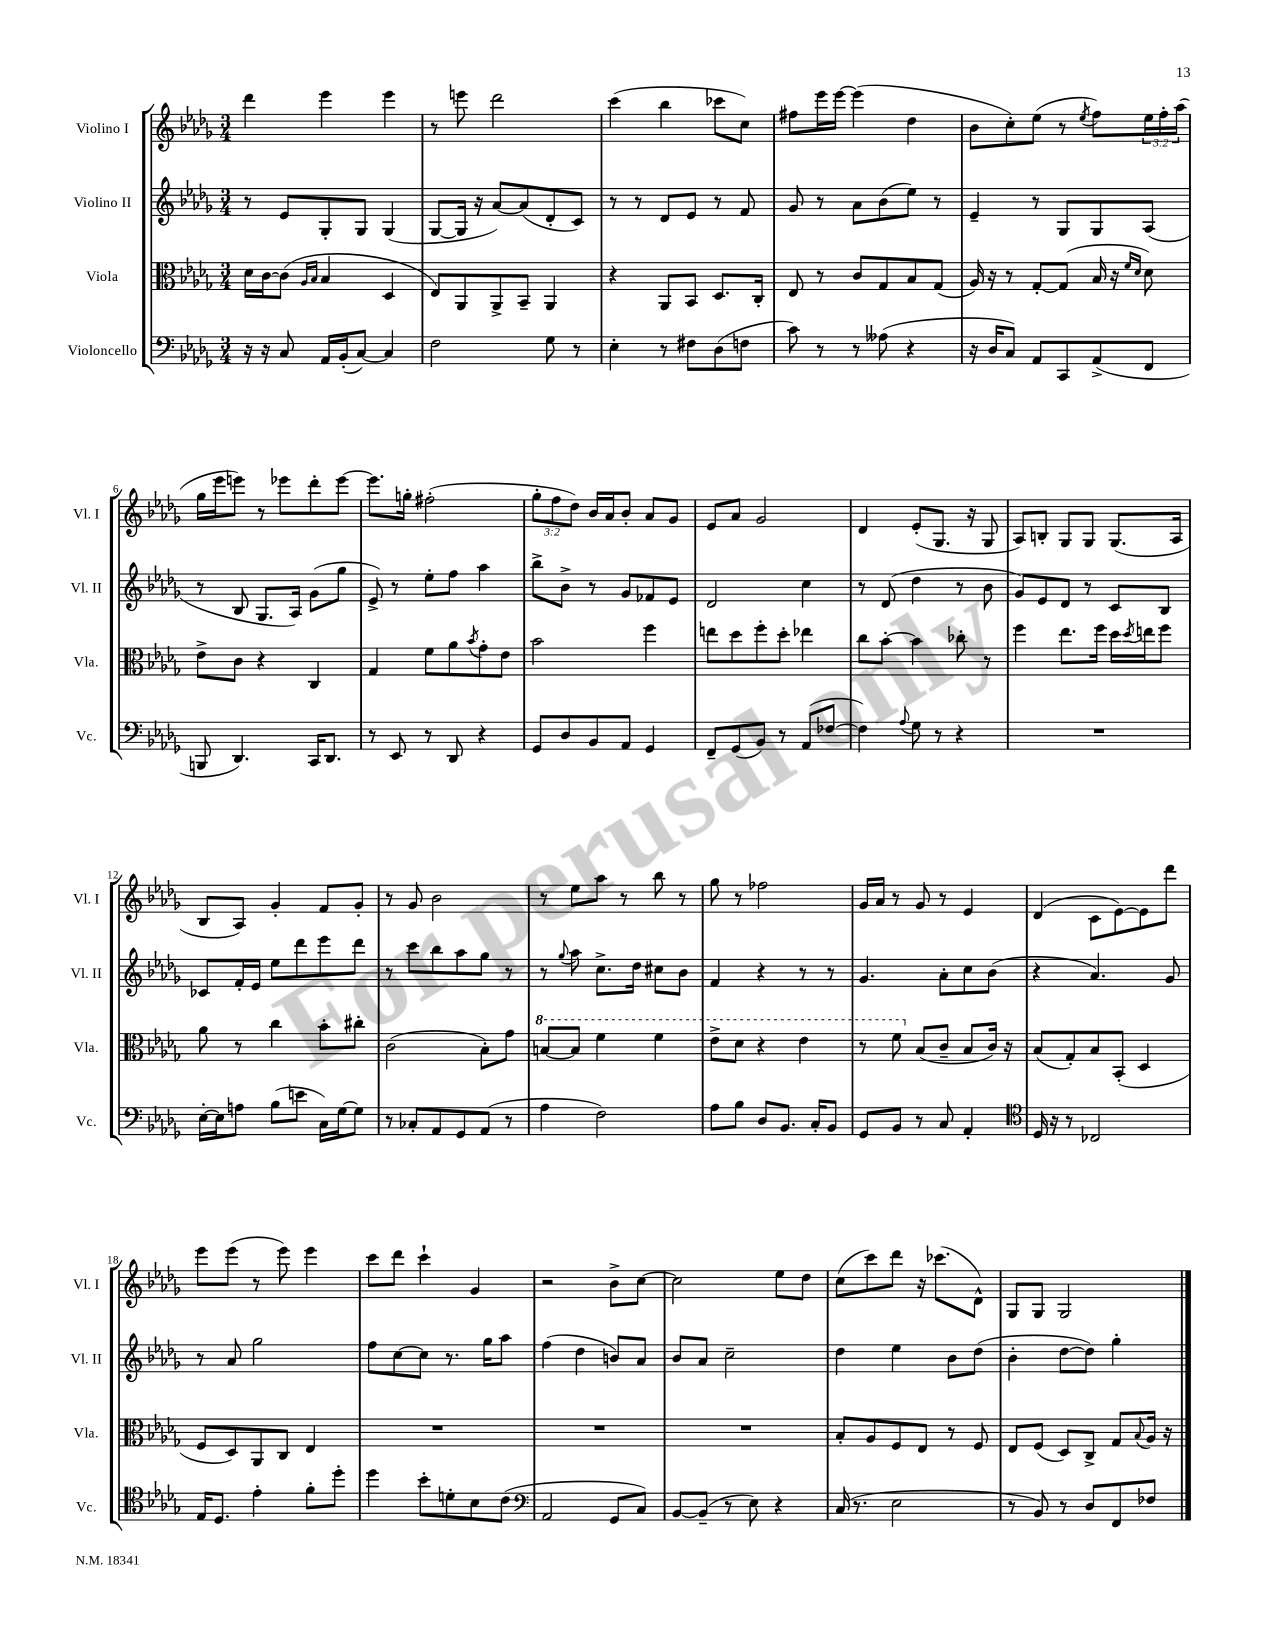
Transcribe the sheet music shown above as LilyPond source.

<<
\new StaffGroup <<
\new Staff = "s0" \with { instrumentName = "Violino I" shortInstrumentName = "Vl. I" } {
    \clef treble \key des \major \numericTimeSignature \time 3/4 \override Staff.TupletNumber.text = #tuplet-number::calc-fraction-text
    des'''4 ees'''4 ees'''4 |
    r8 e'''8 des'''2 |
    c'''4( bes''4 ces'''8 c''8) |
    fis''8 ees'''16 ees'''16~ ees'''4( des''4 |
    bes'8 c''8-.) ees''8( r8 \acciaccatura { ees''8 } f''8) \tuplet 3/2 { ees''16 f''16-. aes''16( } |
    ges''16 ees'''16 e'''8) r8 ees'''8 des'''8-. ees'''8~ |
    ees'''8. g''16-. fis''2-.( |
    \tuplet 3/2 { ges''8-. f''8 des''8) } bes'16 aes'16 bes'8-. aes'8 ges'8 |
    ees'8 aes'8 ges'2 |
    des'4 ees'8-.( ges8. r16 ges8 |
    aes8) b8-. ges8 ges8 ges8.( aes16 |
    bes8 aes8) ges'4-. f'8 ges'8-. |
    r8 ges'8 bes'2 |
    r8 ees''8 aes''8 r8 bes''8 r8 |
    ges''8 r8 fes''2 |
    ges'16 aes'16 r8 ges'8 r8 ees'4 |
    des'4( c'8 ees'8~) ees'8 des'''8 |
    ees'''8 ees'''8( r8 ees'''8) ees'''4 |
    c'''8 des'''8 c'''4-! ges'4 |
    r2 bes'8-> c''8~ |
    c''2 ees''8 des''8 |
    c''8( c'''8) des'''8 r16 ces'''8.( des'8-^) |
    ges8 ges8 ges2 \bar "|." |
}
\new Staff = "s1" \with { instrumentName = "Violino II" shortInstrumentName = "Vl. II" } {
    \clef treble \key des \major \numericTimeSignature \time 3/4
    r8 ees'8 ges8-. ges8 ges4( |
    ges8~ ges16 r16 aes'8~) aes'8( des'8-. c'8) |
    r8 r8 des'8 ees'8 r8 f'8 |
    ges'8 r8 aes'8 bes'8( ees''8) r8 |
    ees'4-- r8 ges8 ges8 aes8( |
    r8 bes8 ges8. aes16) ges'8( ges''8 |
    ees'8->) r8 ees''8-. f''8 aes''4 |
    bes''8-> bes'8-> r8 ges'8 fes'8 ees'8 |
    des'2 c''4 |
    r8 des'8( des''4 r8 bes'8 |
    ges'8) ees'8 des'8 r8 c'8 bes8 |
    ces'8 f'16-. ees'16 ees''8 des'''8 ees'''8 des'''8 |
    r8 c'''8 bes''8 aes''8 ges''8 r8 |
    r8 \appoggiatura { ges''8 } aes''8 c''8.-> des''16 cis''8 bes'8 |
    f'4 r4 r8 r8 |
    ges'4. aes'8-. c''8 bes'8( |
    r4 aes'4.) ges'8 |
    r8 aes'8 ges''2 |
    f''8 c''8~ c''8 r8. ges''16 aes''8 |
    f''4( des''4 b'8) aes'8 |
    bes'8 aes'8 c''2-- |
    des''4 ees''4 bes'8 des''8( |
    bes'4-. des''8~ des''8) ges''4-. \bar "|." |
}
\new Staff = "s2" \with { instrumentName = "Viola" shortInstrumentName = "Vla." } {
    \clef alto \key des \major \numericTimeSignature \time 3/4
    des'16 c'16~ c'8( \grace { aes16 bes16 } bes4 des4 |
    ees8) aes,8 aes,8-> bes,8-- aes,4 |
    r4 aes,8 bes,8 des8. c16-. |
    ees8 r8 c'8 ges8 bes8 ges8( |
    aes16) r16 r8 ges8~-. ges8( bes16 r16 \grace { f'16 des'16 } des'8) |
    ees'8-> c'8 r4 c4 |
    ges4 f'8 aes'8 \acciaccatura { bes'8 } ges'8-. ees'8 |
    bes'2 f''4 |
    e''8 des''8 f''8-. des''8-. ees''4 |
    c''8 bes'8~-. bes'4 ces''8-. r8 |
    f''4 ees''8. f''16 des''16 \acciaccatura { des''8 } e''16 f''8 |
    aes'8 r8 c''4 bes'8-. cis''8-. |
    c'2( bes8-.) ges'8 |
    \ottava #1 b'8~ b'8 f''4 f''4 |
    ees''8-> des''8 r4 ees''4 |
    r8 f''8 \ottava #0 bes8( c'8-- bes8 c'16) r16 |
    bes8( ges8-.) bes8 bes,8-.( des4 |
    f8 des8) aes,8 c8 ees4 |
    R2. |
    R2. |
    R2. |
    bes8-. aes8 f8 ees8 r8 f8 |
    ees8 f8( des8) c8-> ges8 \appoggiatura { bes8 } aes16 r16 \bar "|." |
}
\new Staff = "s3" \with { instrumentName = "Violoncello" shortInstrumentName = "Vc." } {
    \clef bass \key des \major \numericTimeSignature \time 3/4
    r16 r16 c8 aes,16 bes,16-.( c8~) c4 |
    f2 ges8 r8 |
    ees4-. r8 fis8 des8( f8 |
    c'8) r8 r8 aeses8( r4 |
    r16 des16 c8) aes,8 c,8 aes,8->( f,8 |
    b,,8 des,4.) c,16 des,8. |
    r8 ees,8 r8 des,8 r4 |
    ges,8 des8 bes,8 aes,8 ges,4 |
    f,8-- ges,8( bes,8) r8 aes,8( fes8~ |
    fes4) \appoggiatura { aes8 } ges8 r8 r4 |
    R2. |
    ees16~-. ees16 a8 bes8( e'8 c16) ges16~ ges8 |
    r8 ces8-. aes,8 ges,8 aes,8( r8 |
    aes4 f2) |
    aes8 bes8 des8 bes,8. c16-. bes,8 |
    ges,8 bes,8 r8 c8 aes,4-. |
    \clef tenor des16 r16 r8 ces2 |
    ees16 des8. ees'4-. f'8-. des''8-. |
    des''4 bes'8-. d'8-. bes8 c'8( |
    \clef bass aes,2 ges,8 c8) |
    bes,8~ bes,8--( r8 ees8) r4 |
    c16( r8. ees2 |
    r8 bes,8) r8 des8 f,8 fes8 \bar "|." |
}
>>
>>
